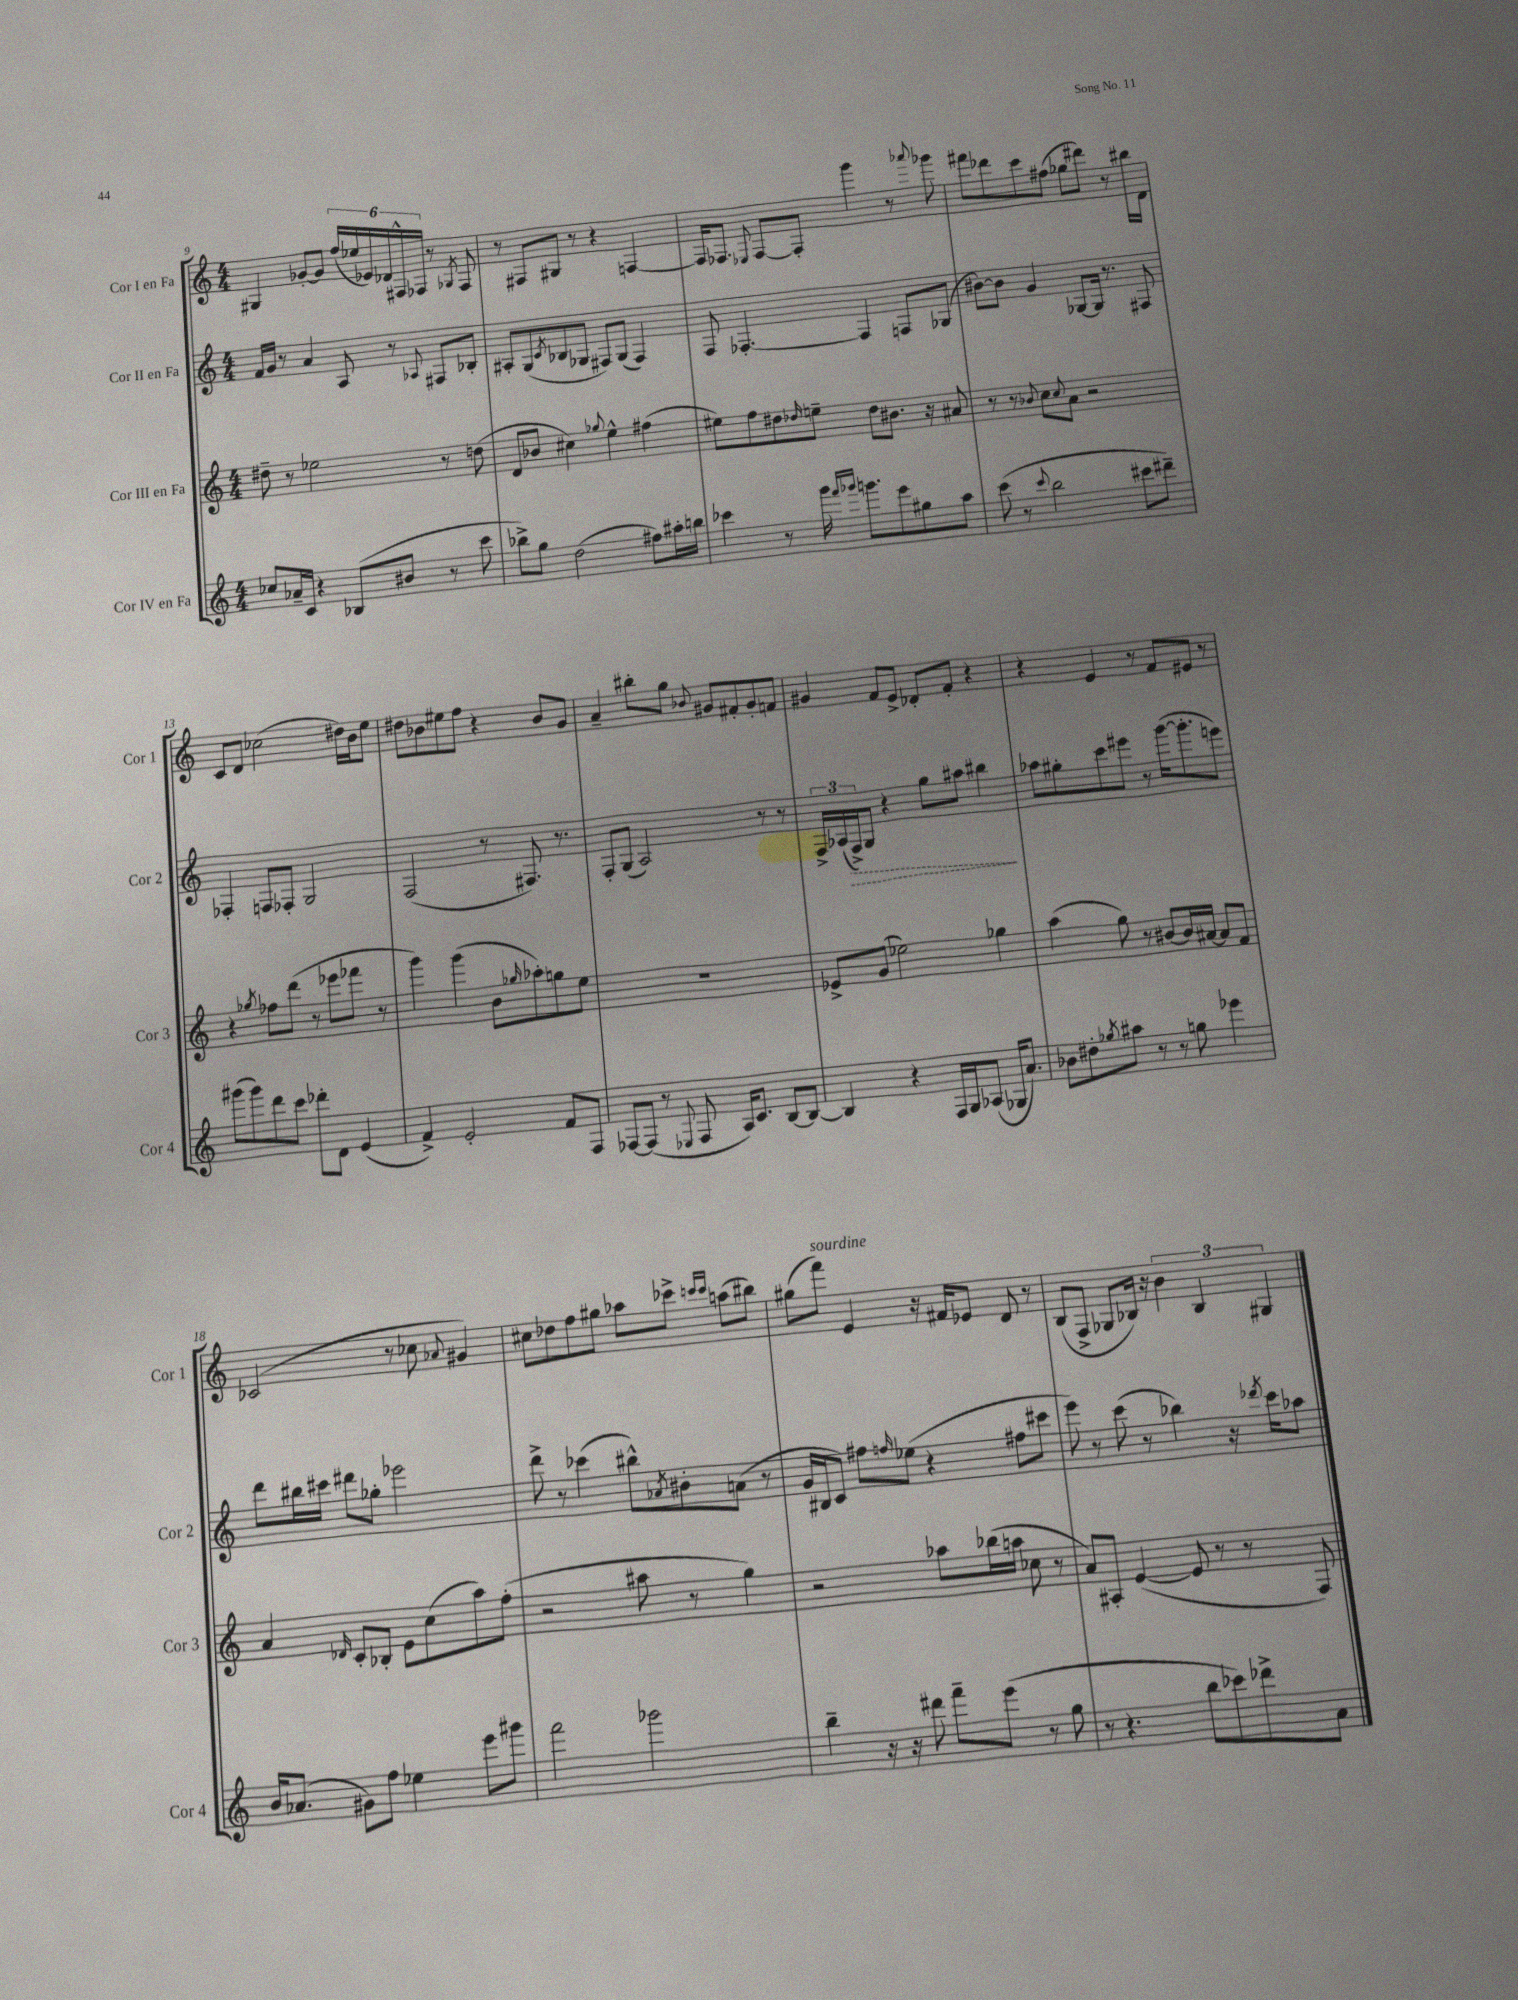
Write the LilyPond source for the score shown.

<<
\new StaffGroup <<
\new Staff = "s0" \with { instrumentName = "Cor I en Fa" shortInstrumentName = "Cor 1" } {
    \clef treble \key c \major \numericTimeSignature \time 4/4
    gis4 ges'8~-. ges'8 \tuplet 6/4 { f''16( ees''16 ees'16) des'16 fis16-^ fes16 } r8 \acciaccatura { ges8 } fes8 |
    r8 fis8 gis8 r8 r4 f4~ |
    f16 fes8. \appoggiatura { ees8 } fes8~ fes8-. g'''4 r8 \appoggiatura { aes'''8 } ges'''8 |
    fis'''8 des'''8 c'''8 fis''8( ges''8 dis'''8) r8 bis''16 d'16 |
    c'8 d'8 ces''2( dis''16) b'16 e''8 |
    dis''8 bes'8 eis''8 f''8 r4 bes'8 g'8 |
    a'4-- bis''8-. g''8 \appoggiatura { bes'8 } gis'8 fis'8-. gis'8-. f'8 |
    gis'4 f'8 e'8-> des'8-. f'8-. r4 |
    r4 e'4 r8 f'8 eis'8 r8 |
    ces'2( r8 ces''8 \appoggiatura { aes'8 } gis'4) |
    cis''8 des''8 f''8 gis''8 aes''8 ces'''8-> \grace { c'''16 c'''16 } a''8( bis''8) |
    gis''8( f'''8^\markup { \italic "sourdine" }) e'4 r16 fis'16 ees'8 d'8 r8 |
    b8( f8-> ges8 bes16) r16 \tuplet 3/2 { b'4 bes4 gis4 } \bar "|." |
}
\new Staff = "s1" \with { instrumentName = "Cor II en Fa" shortInstrumentName = "Cor 2" } {
    \clef treble \key c \major \numericTimeSignature \time 4/4
    f'16 g'16 r8 a'4 a8 r8 \appoggiatura { aes8 } fis8 bes8-. |
    ais8-. g8( \acciaccatura { c'8 } bes8 ges8 fis8) ges8( fis4) |
    f8 fes4.~-. fes4 f8 ges8( |
    bis'8~) bis'8 g'4 ges8~ ges16 r8. fis8 |
    fes4-. f8 fes8-. g2 |
    f2( r8 fis8.) r8. |
    f8-. g8( a2) r8 r8 |
    \tuplet 3/2 { f16-> aes16( \once \override Hairpin.style = #'dashed-line f16->\>) } g8 r4 g''8 ais''8 bis''4\! |
    aes''8 gis''8-. c'''8 eis'''8 r8 g'''16~( g'''8.-. e'''8) |
    d'''8 bis''16 cis'''16 dis'''8 ges''8-. ees'''2 |
    d'''8-> r8 ces'''4( bis''8-^) \acciaccatura { aes'8 } bis'8-. a'8( r8 |
    g'16 bis16 c'8) fis''8 \grace { f''16 } ees''8( r4 fis''8 cis'''8 |
    e'''8) r8 c'''8( r8 bes''4) r16 \acciaccatura { des'''8 } c'''16 aes''8 \bar "|." |
}
\new Staff = "s2" \with { instrumentName = "Cor III en Fa" shortInstrumentName = "Cor 3" } {
    \clef treble \key c \major \numericTimeSignature \time 4/4
    dis''8-- r8 ees''2 r8 d''8( |
    d'8 bes'8 cis''4) \appoggiatura { ges''8 } e''4-^ fis''4( |
    eis''8) f''8 dis''8 \grace { des''16 } e''8-- des''8 bis'8. r16 ais'8 |
    r8 r8 \appoggiatura { bes'8 } c''8 \appoggiatura { c''8 } a'8 r2 |
    r4 \acciaccatura { ges''8 } fes''8 d'''8( r8 ees'''8 fes'''8 r8 |
    g'''4) g'''4( b'8 \grace { ges''16 } aes''8-.) g''8 e''8 |
    R1 |
    ees'8-> g'8( ees''2) ges''4 |
    a''4( g''8) r8 bis'8~ bis'16 ais'16~ ais'8 f'8 |
    a'4 \grace { des'16 } c'8-. bes8-. e'8 c''8( a''8) f''8-.( |
    r2 ais''8 r8 g''4) |
    r2 aes''8 bes''16( a''16 ces''8 r8 |
    a'8) ais8-. e'4~( e'8 r8 r8 f8) \bar "|." |
}
\new Staff = "s3" \with { instrumentName = "Cor IV en Fa" shortInstrumentName = "Cor 4" } {
    \clef treble \key c \major \numericTimeSignature \time 4/4
    ces''8 aes'16-- c'16 r4 bes8( bis'8 r8 c'''8 |
    bes''8->) g''8 d''2( fis''8) ais''16-. b''16 |
    ces'''4 r8 g'''16 \grace { f'''16 ges'''16 } g'''8. e'''8 gis''8 a''8 |
    c'''8( r8 \appoggiatura { c'''8 } b''2 cis'''8 dis'''8--) |
    gis'''8( gis'''8) d'''8 c'''8 des'''8-. d'8 e'4( |
    f'4->) e'2-. f'8 f8 |
    fes8~ fes8( r8 \appoggiatura { ees8 } fes8 a16) c'8. b8~ b8~ |
    b4 r4 f16 g16 aes8( ges16 a'8.) |
    bes'8 dis''8-. \acciaccatura { ges''8 } ais''8 r8 r8 g''8 ees'''4 |
    b'16 aes'8.( gis'8) f''8 ees''4 e'''8 gis'''8 |
    f'''2 ges'''2 |
    b''4-- r16 r16 dis'''8 f'''8-- e'''8( r8 g''8 |
    r8 r4. b''8 ces'''8) des'''8-> a'8 \bar "|." |
}
>>
>>
\layout { \context { \Score currentBarNumber = #9 } }
